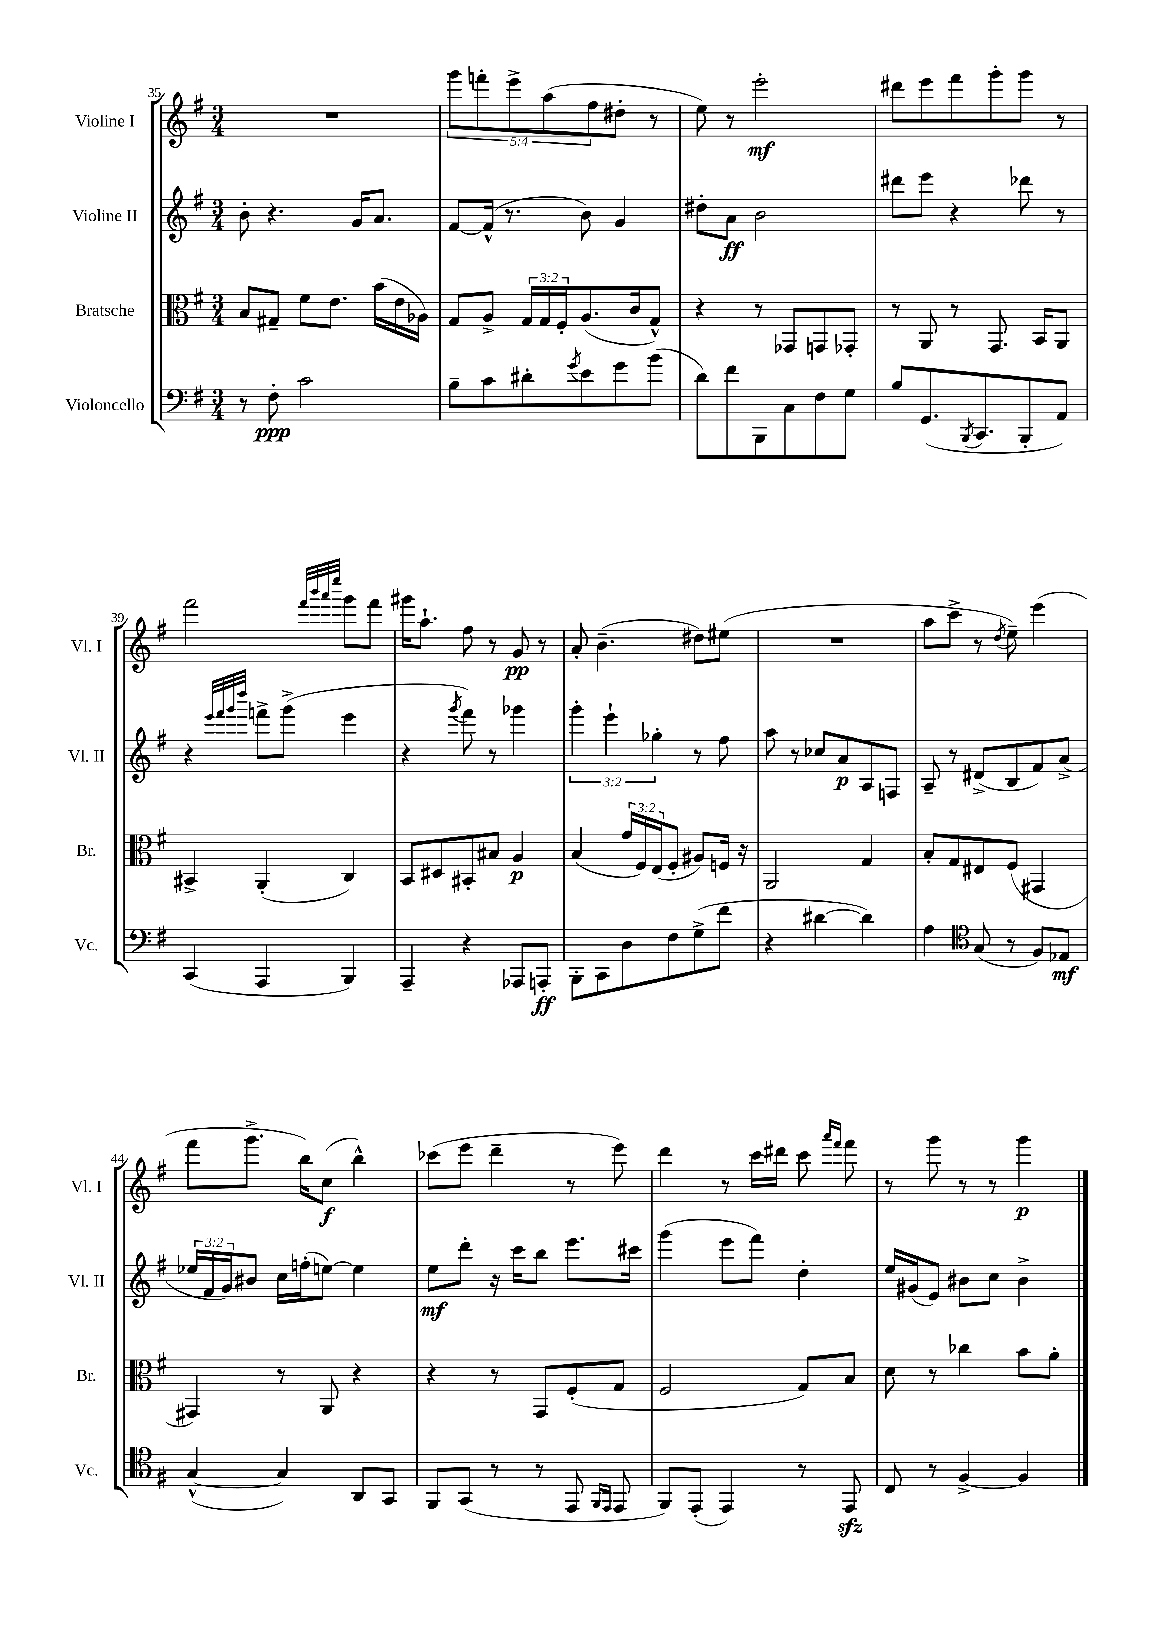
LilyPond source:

<<
\new StaffGroup <<
\new Staff = "s0" \with { instrumentName = "Violine I" shortInstrumentName = "Vl. I" } {
    \clef treble \key g \major \numericTimeSignature \time 3/4 \override Staff.TupletNumber.text = #tuplet-number::calc-fraction-text
    R2. |
    \tuplet 5/4 { g'''8 f'''8-. e'''8-> a''8( fis''8 } dis''8-. r8 |
    e''8) r8 e'''2-.\mf |
    dis'''8 e'''8 fis'''8 g'''8-. g'''8 r8 |
    fis'''2 \grace { fis'''32 b'''32 a'''32 e''''32 } g'''8 fis'''8 |
    gis'''16 a''8.-! fis''8 r8 g'8\pp r8 |
    a'8-. b'4.--( dis''8) eis''8( |
    R2. |
    a''8 c'''8-> r8 \acciaccatura { d''8 } e''8--) e'''4( |
    fis'''8 g'''8.-> b''16) c''8\f( b''4-^) |
    ces'''8( e'''8 d'''4-- r8 e'''8) |
    d'''4 r8 c'''16 dis'''16 c'''8 \grace { a'''16 fis'''16 } fis'''8 |
    r8 g'''8 r8 r8 g'''4\p \bar "|." |
}
\new Staff = "s1" \with { instrumentName = "Violine II" shortInstrumentName = "Vl. II" } {
    \clef treble \key g \major \numericTimeSignature \time 3/4 \override Staff.TupletNumber.text = #tuplet-number::calc-fraction-text
    b'8-. r4. g'16 a'8. |
    fis'8~ fis'16-^( r8. b'8) g'4 |
    dis''8-. a'8\ff b'2 |
    dis'''8 e'''8 r4 des'''8 r8 |
    r4 \grace { e'''32 fis'''32 g'''32 d''''32 } f'''8-> g'''8->( e'''4 |
    r4 \acciaccatura { g'''8 } fis'''8) r8 ges'''4 |
    \tuplet 3/2 { g'''4-. e'''4-! ges''4-. } r8 fis''8 |
    a''8 r8 ces''8 a'8\p a8 f8 |
    a8-- r8 dis'8->( b8 fis'8) a'8->( |
    \tuplet 3/2 { ees''16 fis'16 g'16) } bis'8 c''16 f''16-.( e''8~) e''4 |
    e''8\mf d'''8-. r16 c'''16 b''8 e'''8. cis'''16 |
    g'''4( e'''8 fis'''8) d''4-. |
    e''16 gis'16( e'8) bis'8 c''8 bis'4-> \bar "|." |
}
\new Staff = "s2" \with { instrumentName = "Bratsche" shortInstrumentName = "Br." } {
    \clef alto \key g \major \numericTimeSignature \time 3/4 \override Staff.TupletNumber.text = #tuplet-number::calc-fraction-text
    b8 gis8-- fis'8 e'8. b'16( e'16 aes16) |
    g8 a8-> \tuplet 3/2 { g16 g16 fis16-. } a8.( c'16 g8-^) |
    r4 r8 ges,8 g,8 ges,8-. |
    r8 a,8 r8 g,8. b,16 a,8 |
    bis,4-> a,4-.( c4) |
    b,8 dis8 bis,8-. bis8 a4\p |
    b4( \tuplet 3/2 { g'16 fis16) e16( } fis8-. ais8) f16 r16 |
    a,2 g4 |
    b8-. g8 eis8 fis8( gis,4 |
    gis,4) r8 a,8 r4 |
    r4 r8 g,8 fis8-.( g8 |
    fis2 g8) b8 |
    d'8 r8 ces''4 b'8 a'8-. \bar "|." |
}
\new Staff = "s3" \with { instrumentName = "Violoncello" shortInstrumentName = "Vc." } {
    \clef bass \key g \major \numericTimeSignature \time 3/4
    r8 fis8-.\ppp c'2 |
    b8-- c'8 dis'8-. \acciaccatura { g'8 } e'8 g'8 b'8( |
    d'8) fis'8 b,,8 c8 fis8 g8 |
    b8 g,8.( \acciaccatura { b,,8 } c,8. b,,8-. a,8) |
    c,4( a,,4 b,,4) |
    a,,4-- r4 aes,,8 a,,8-.\ff |
    b,,8-. c,8 d8 fis8 g8->( fis'8 |
    r4 dis'4~ dis'4) |
    a4 \clef tenor g8( r8 fis8) ees8\mf |
    g4~-^( g4) a,8 g,8 |
    fis,8 g,8( r8 r8 e,8 \grace { fis,16 e,16 } e,8 |
    fis,8) e,8-.( e,4) r8 e,8\sfz |
    c8 r8 fis4~-> fis4 \bar "|." |
}
>>
>>
\layout { \context { \Score currentBarNumber = #35 } }
